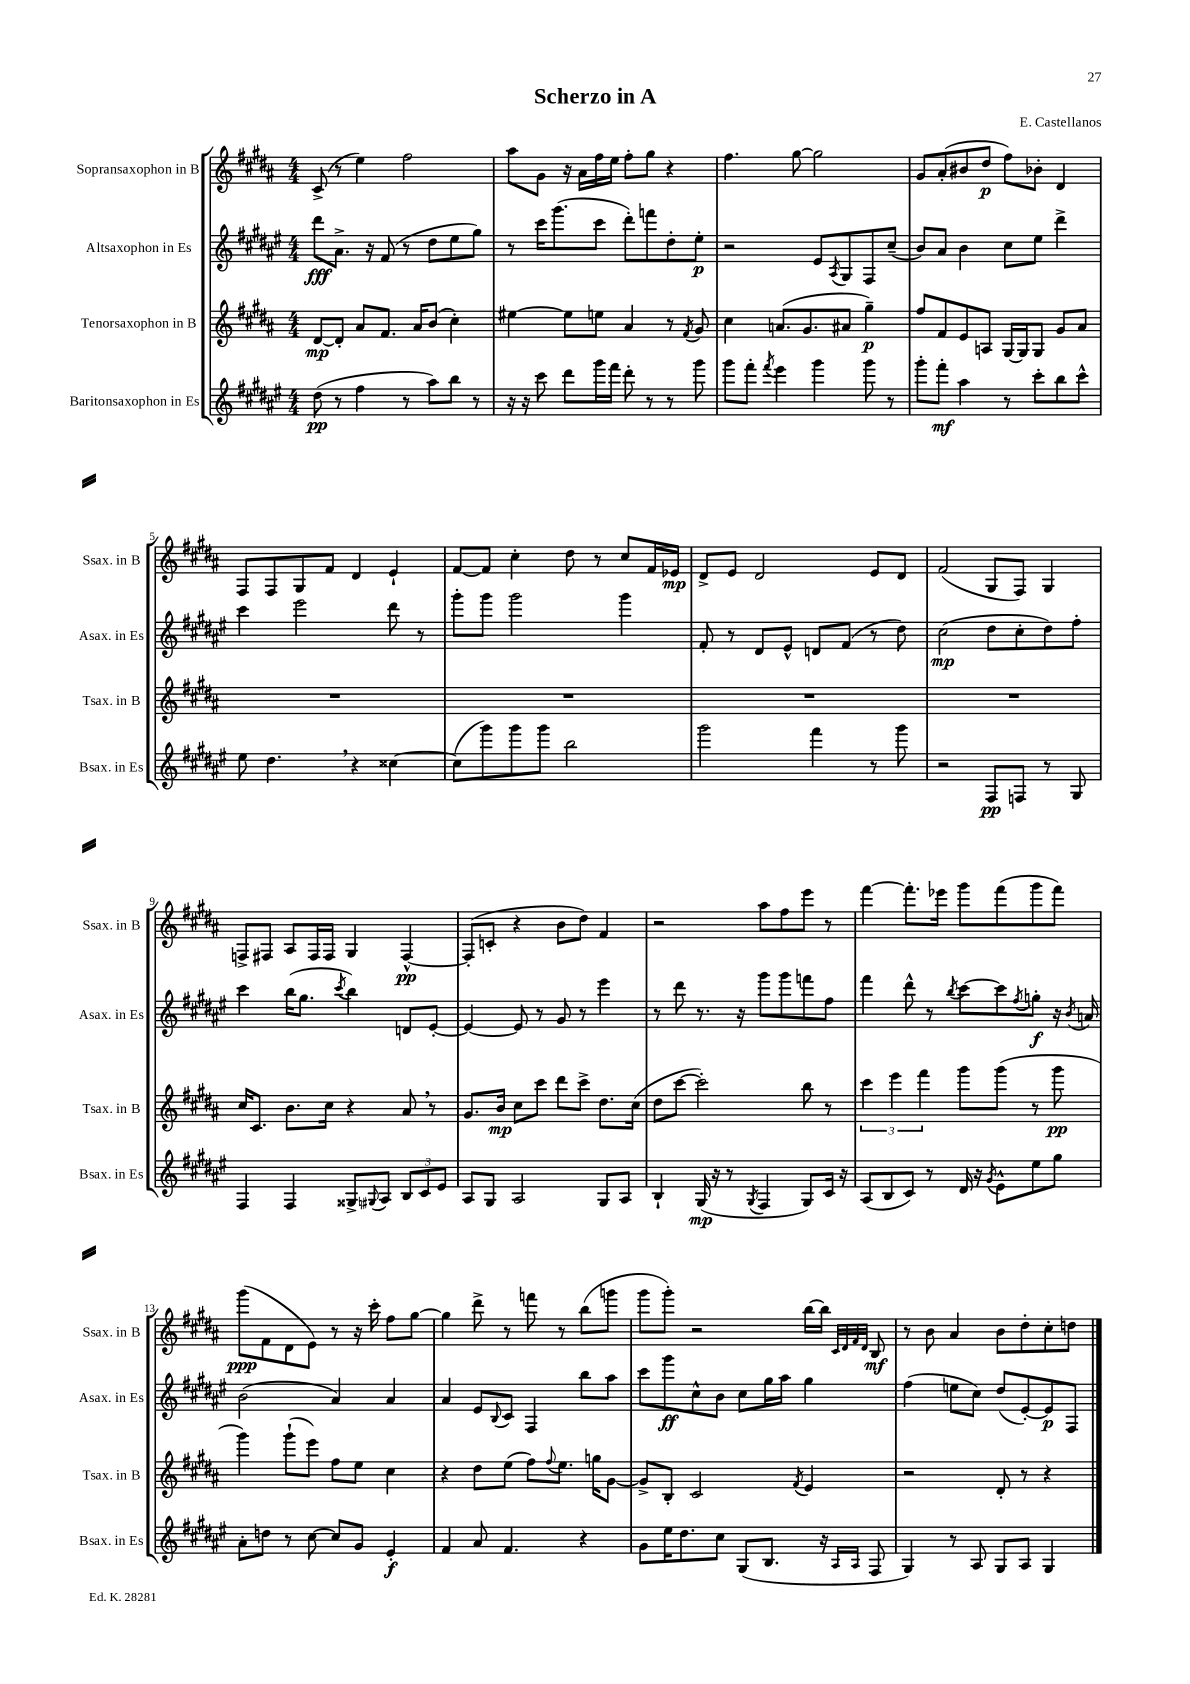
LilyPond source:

\header { title = "Scherzo in A" composer = "E. Castellanos" }
<<
\new StaffGroup <<
\new Staff = "s0" \with { instrumentName = "Sopransaxophon in B" shortInstrumentName = "Ssax. in B" } {
    \clef treble \key b \major \numericTimeSignature \time 4/4
    cis'8->( r8 e''4) fis''2 |
    ais''8 gis'8 r16 ais'16 fis''16 e''16 fis''8-. gis''8 r4 |
    fis''4. gis''8~ gis''2 |
    gis'8 ais'8-.( bis'8 dis''8\p fis''8) bes'8-. dis'4 |
    fis8 fis8 gis8 fis'8 dis'4 e'4-! |
    fis'8~ fis'8 cis''4-. dis''8 r8 cis''8 fis'16 ees'16\mp |
    dis'8-> e'8 dis'2 e'8 dis'8 |
    fis'2( gis8 fis8) gis4 |
    f8-> fis8 ais8 fis16 fis16 gis4 fis4~-^\pp |
    fis8-.( c'8-. r4 b'8 dis''8) fis'4 |
    r2 ais''8 fis''8 e'''8 r8 |
    fis'''4~ fis'''8.-. ees'''16 gis'''8 fis'''8( gis'''8 fis'''8) |
    gis'''8\ppp( fis'8 dis'8 e'8) r8 r16 cis'''16-. fis''8 gis''8~ |
    gis''4 dis'''8-> r8 f'''8 r8 b''8( g'''8 |
    gis'''8 gis'''8-.) r2 b''16~ b''16 \grace { cis'32 dis'32 fis'32 dis'32 } b8\mf |
    r8 b'8 ais'4 b'8 dis''8-. cis''8-. d''8 \bar "|." |
}
\new Staff = "s1" \with { instrumentName = "Altsaxophon in Es" shortInstrumentName = "Asax. in Es" } {
    \clef treble \key fis \major \numericTimeSignature \time 4/4
    dis'''8\fff ais'8.-> r16 fis'8( r8 dis''8 eis''8 gis''8) |
    r8 cis'''16 gis'''8.( cis'''8 dis'''8-.) f'''8 dis''8-. eis''8-.\p |
    r2 eis'8 \acciaccatura { ais8 } gis8 fis8 cis''8--( |
    b'8) ais'8 b'4 cis''8 eis''8 dis'''4-> |
    cis'''4 eis'''2 dis'''8 r8 |
    gis'''8-. gis'''8 gis'''2 gis'''4 |
    fis'8-. r8 dis'8 eis'8-^ d'8 fis'8( r8 dis''8) |
    cis''2\mp( dis''8 cis''8-. dis''8) fis''8-. |
    cis'''4 b''16( gis''8. \acciaccatura { cis'''8 } b''4) d'8 eis'8~-. |
    eis'4~ eis'8 r8 gis'8 r8 eis'''4 |
    r8 dis'''8 r8. r16 gis'''8 gis'''8 f'''8 fis''8 |
    fis'''4 dis'''8-^ r8 \acciaccatura { b''8 } cis'''8~ cis'''8 \acciaccatura { fis''8 } g''8-.\f r16 \acciaccatura { b'8 } a'16 |
    b'2( ais'4) ais'4 |
    ais'4 eis'8 \appoggiatura { b8 } cis'8 fis4 b''8 ais''8 |
    cis'''8 gis'''8\ff cis''8-^ b'8 cis''8 gis''16 ais''16 gis''4 |
    fis''4( e''8 cis''8) dis''8( eis'8~-.) eis'8\p fis8 \bar "|." |
}
\new Staff = "s2" \with { instrumentName = "Tenorsaxophon in B" shortInstrumentName = "Tsax. in B" } {
    \clef treble \key b \major \numericTimeSignature \time 4/4
    dis'8~\mp dis'8-. ais'8 fis'8. ais'16 b'8( cis''4-.) |
    eis''4~ eis''8 e''8 ais'4 r8 \acciaccatura { fis'8 } gis'8 |
    cis''4 a'8.( gis'8. ais'8 gis''4--\p) |
    fis''8 fis'8 e'8 a8 gis16~ gis16 gis8 gis'8 ais'8 |
    R1 |
    R1 |
    R1 |
    R1 |
    cis''16 cis'8. b'8. cis''16 r4 ais'8 \breathe r8 |
    gis'8. b'16\mp cis''8 cis'''8 dis'''8 cis'''8-> dis''8. cis''16( |
    dis''8 cis'''8~ cis'''2-.) b''8 r8 |
    \tuplet 3/2 { cis'''4 e'''4 fis'''4 } gis'''8 gis'''8( r8 gis'''8\pp |
    gis'''4) gis'''8-!( e'''8) fis''8 e''8 cis''4 |
    r4 dis''8 e''8( fis''8) \appoggiatura { fis''8 } e''8. g''16 gis'8~ |
    gis'8-> b8-. cis'2 \acciaccatura { fis'8 } e'4 |
    r2 dis'8-. r8 r4 \bar "|." |
}
\new Staff = "s3" \with { instrumentName = "Baritonsaxophon in Es" shortInstrumentName = "Bsax. in Es" } {
    \clef treble \key fis \major \numericTimeSignature \time 4/4
    dis''8\pp( r8 fis''4 r8 ais''8) b''8 r8 |
    r16 r16 cis'''8 dis'''8 gis'''16 fis'''16 dis'''8-. r8 r8 gis'''8 |
    gis'''8 fis'''8-. \acciaccatura { fis'''8 } eis'''4 gis'''4 gis'''8 r8 |
    gis'''8-. fis'''8-.\mf ais''4 r8 cis'''8-. b''8 cis'''8-^ |
    eis''8 dis''4. \breathe r4 cisis''4~ |
    cisis''8( gis'''8) gis'''8 gis'''8 b''2 |
    gis'''2 fis'''4 r8 gis'''8 |
    r2 fis8\pp f8 r8 gis8 |
    fis4 fis4 gisis8-> \appoggiatura { gis8 } ais8 \tuplet 3/2 { b8 cis'8 eis'8 } |
    ais8 gis8 ais2 gis8 ais8 |
    b4-! gis16\mp( r16 r8 \acciaccatura { gis8 } fis4 gis8) cis'16 r16 |
    ais8( b8 cis'8) r8 dis'16 r16 \acciaccatura { gis'8 } eis'8-^ eis''8 gis''8 |
    ais'8-. d''8 r8 cis''8~ cis''8 gis'8 eis'4-.\f |
    fis'4 ais'8 fis'4. r4 |
    gis'8 eis''16 dis''8. cis''8 gis8( b8. r16 \grace { ais16 ais16 } fis8 |
    gis4) r8 ais8 gis8 ais8 gis4 \bar "|." |
}
>>
>>
